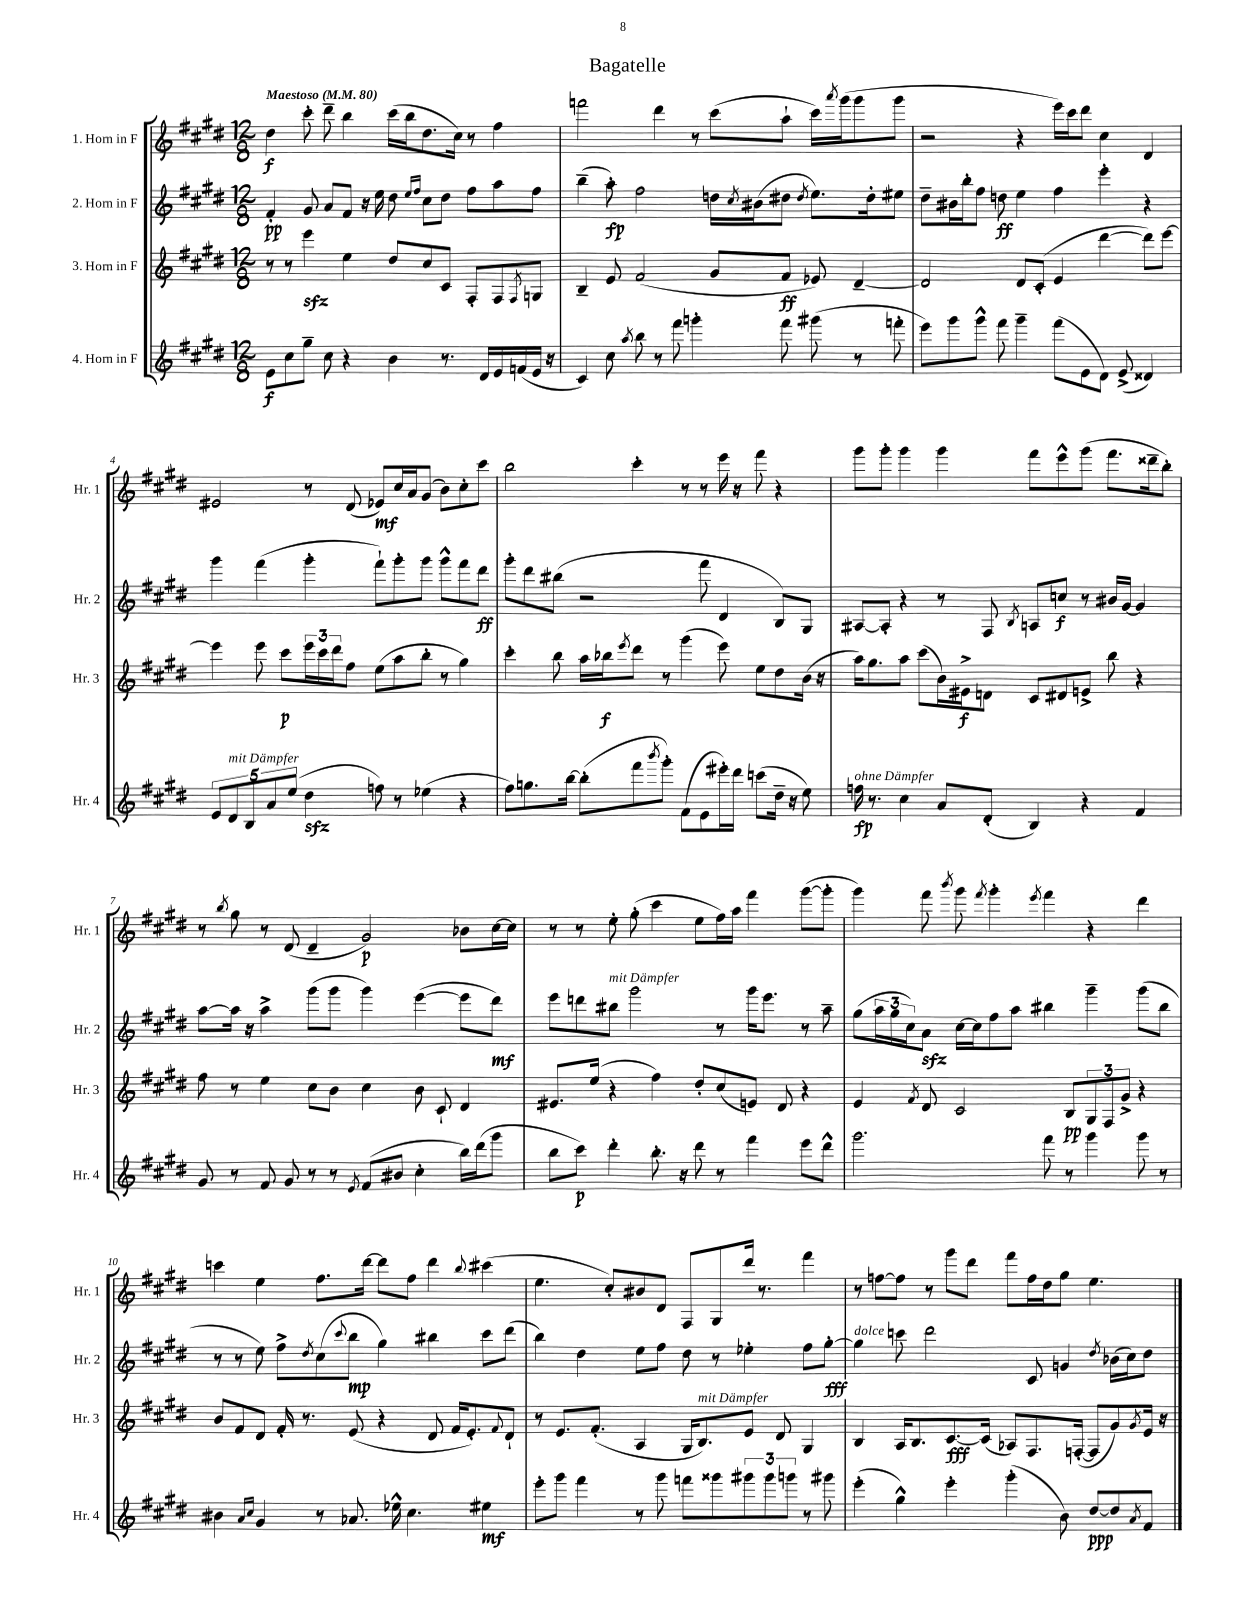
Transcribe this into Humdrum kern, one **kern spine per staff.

**kern	**kern	**kern	**kern
*staff4	*staff3	*staff2	*staff1
*clefG2	*clefG2	*clefG2	*clefG2
*k[f#c#g#d#]	*k[f#c#g#d#]	*k[f#c#g#d#]	*k[f#c#g#d#]
*M12/8	*M12/8	*M12/8	*M12/8
*MM80	*MM80	*MM80	*MM80
8e	8r	4f#'	4dd#
8cc#	8r	.	.
8gg#~	4eee	8g#	8ccc#'
8cc#	.	8a	8ddd#~
4r	4ee	8f#	4bb
.	.	16r	.
.	.	16ee	.
4b	8dd#	8dd#	(16ccc#
.	.	.	16bb
.	.	16qqee	.
.	.	16qqff#	.
.	8cc#	8cc#	8.dd#
8.r	8c#	8dd#	.
.	.	.	16cc#)
.	8F#'	8ff#	8r
16d#	.	.	.
16e	8F#	8aa	4ff#
(16f	.	.	.
.	8qF#	.	.
16e	8G	8ff#	.
16r	.	.	.
=	=	=	=
4c#)	4B~	(4bb~	2fff
8cc#	8e	8aa')	.
8qaa	.	.	.
8bb	(2f#	2ff#	.
8r	.	.	4ddd#
8fff#	.	.	.
4ggg'	.	.	8r
.	8g#	16dd	(8ccc#
.	.	8qcc#	.
.	.	(16b#	.
8fff#	8f#	8dd#	8aa`
.	.	8qdd#	.
(8ggg#	8e-)	8.ee)	16ccc#)
.	.	.	8qaaa
.	.	.	(16ggg#
8r	[4d#~	.	8ggg#
.	.	16dd#'	.
8fff'	.	8ee#	8ggg#
=	=	=	=
8eee)	2d#]	8dd#~	2r
8ggg#	.	16b#	.
.	.	16bb'	.
8ggg#^^	.	8ff#	.
8fff#	.	8dd	.
4ggg#~	8d#	4ee	4r
.	(8c#'	.	.
(8fff#	4e	4ff#	16eee)
.	.	.	16ccc#
8e	.	.	8ddd#
8d#)	[4ddd#	4eee'	4cc#
(8e^	.	.	.
4d##)	8ddd#])	4r	4d#
.	[8eee	.	.
=	=	=	=
10e	4eee]	4ggg#	2e#
10d#	.	.	.
10B	.	.	.
.	8eee	(4fff#	.
10a	.	.	.
.	8ccc#	.	.
(10ee	.	.	.
4dd#	24eee	4ggg#'	8r
.	24ccc#	.	.
.	24ddd#	.	.
.	8ff#	.	(8d#
8ff)	(8ee	8fff#`)	8e-)
8r	8aa	8ggg#'	16cc#
.	.	.	16a
(4ee-	8bb'	8ggg#	(8g#
.	8r	8ggg#^^	8b)
4r	4gg#)	8fff#	8cc#'
.	.	8ddd#	8ccc#
=	=	=	=
8ff#)	4ccc#'	8ggg#'	2bb
8.gg	.	8ddd#	.
.	8bb	(8bb#	.
[16bb	.	.	.
(8bb']	16aa	2r	.
.	16bb-	.	.
.	8qeee	.	.
8fff#	8ddd#	.	4ccc#'
8qbbb	.	.	.
8ggg#')	8r	.	.
(8f#	(4ggg#	.	8r
8e	.	8fff#	8r
16eee#')	8eee)	4d#	16eee
16ddd#	.	.	16r
(8ccc	8ee	.	8fff#
16dd#~	8dd#	8B)	4r
16r	.	.	.
8ee)	(16b	8G#	.
.	16r	.	.
=	=	=	=
16ff	16aa)	[8A#	8ggg#
8.r	8.gg#	.	.
.	.	8A#']	8ggg#'
4cc#	8aa	4r	4ggg#
.	(8ccc#	.	.
8a	16b)	8r	4ggg#
.	16e#^	.	.
(8d#'	8d	8F#	.
.	.	8qB	.
4B)	8c#	8A	8fff#
.	8d#	8cc	8eee^^
4r	8e^	8r	(8ggg#
.	8bb	16b#	8.fff#
.	.	[16g#	.
4f#	4r	4g#]	.
.	.	.	16ddd##~
.	.	.	8bb')
=	=	=	=
8g#	8ff#	[8aa	8r
.	.	.	8qbb
8r	8r	16aa]	8gg#
.	.	16r	.
8f#	4ee	4aa^	8r
8g#	.	.	(8d#
8r	8cc#	(8ggg#	4d#~
8r	8b	8ggg#	.
8qe	.	.	.
(8f#	4cc#	4ggg#)	2g#)
8b#	.	.	.
4cc#'	8b	([4eee	.
.	8c#`	.	.
16bb)	4d#	8eee]	8b-
(16ddd#	.	.	.
8ggg#	.	8ddd#)	[16cc#
.	.	.	16cc#]
=	=	=	=
8bb	8.e#	8eee	8r
8ccc#)	.	8ddd	8r
.	(16ee	.	.
4ddd#'	4r	8bb#	8ee'
.	.	2ggg#	(8gg#'
8.bb'	4ff#)	.	4ccc#
16r	.	.	.
8ddd#	8dd#'	.	8ee
8r	(8cc#	8r	16ff#)
.	.	.	16aa
4fff#	8e)	16ggg#	4fff#
.	.	8.eee	.
.	8d#	.	.
8eee	4r	8r	([8ggg#
8ddd#^^	.	8aa~	8ggg#']
=	=	=	=
2.ggg#	4e	(8gg#	4ggg#)
.	.	24aa	.
.	.	24gg#	.
.	.	24cc#)	.
.	8qf#	.	.
.	8d#	8a	8fff#
.	.	.	8qbbb
.	2c#	[16cc#	8ggg#
.	.	16cc#]	.
.	.	.	8qfff#
.	.	8ff#	4ggg#'
.	.	8aa	.
.	.	.	8qeee
8fff#	.	4bb#	4fff#
8r	8B	.	.
4ggg#	12G#	4ggg#~	4r
.	12F#	.	.
.	12g#^	.	.
8ggg#	4r	(8ggg#	4ddd#
8r	.	8bb#	.
=	=	=	=
4b#	8b	8r	4ccc
.	8f#	8r	.
16qqa	.	.	.
16qqcc#	.	.	.
4g#	8d#	8ee)	4ee
.	16f#'	8ff#^	.
.	8.r	.	.
.	.	8qdd#	.
8r	.	(8cc#	8.ff#
.	.	8qqccc#	.
8.a-	(8e	8bb	.
.	.	.	[16ddd#
.	4r	4gg#)	8ddd#]
16ee-^^	.	.	.
4.cc#	.	.	8ff#
.	8d#	4bb#	4ddd#
.	16f#	.	.
.	8.e')	.	.
.	.	.	8qqbb
4ee#	.	8ccc#	(4ccc#
.	8qqf#	.	.
.	8d#`	(8ddd#	.
=	=	=	=
8eee'	8r	4bb)	4.ee
8ggg#	8.e	.	.
4fff#	.	4dd#	.
.	(8.f#'	.	.
.	.	.	8cc#')
8r	4A	8ee	8b#
8ggg#	.	8ff#	8d#
8fff	16G#	8dd#	8F#
.	8.B)	.	.
8ggg##	.	8r	8G#
12ggg#	8e	4ee-'	16ddd#
.	.	.	8.r
12ggg#	.	.	.
.	8d#	.	.
12ggg	.	.	.
8r	4G#	8ff#	4fff#
8ggg#	.	[8gg#'	.
=	=	=	=
(4eee'	4B	4gg#]	8r
.	.	.	[8ff
4gg#^^)	16A	8ccc	8ff]
.	8.B	.	.
.	.	2ddd#	8r
4eee'	[8.c#	.	8ggg#
.	.	.	8ddd#
.	(16c#]	.	.
(4ggg#'	8A-)	.	8fff#
.	8.F#	8c#	16ff
.	.	.	16dd#
8b)	.	4g	8gg#
.	([16F'	.	.
[8dd#	8F]	.	4.ee
.	.	8qdd#	.
8dd#]	8g#)	(16b-	.
.	.	16cc#)	.
8qa	8qg#	.	.
8f#	16e	8dd#	.
.	16r	.	.
==	==	==	==
*-	*-	*-	*-
